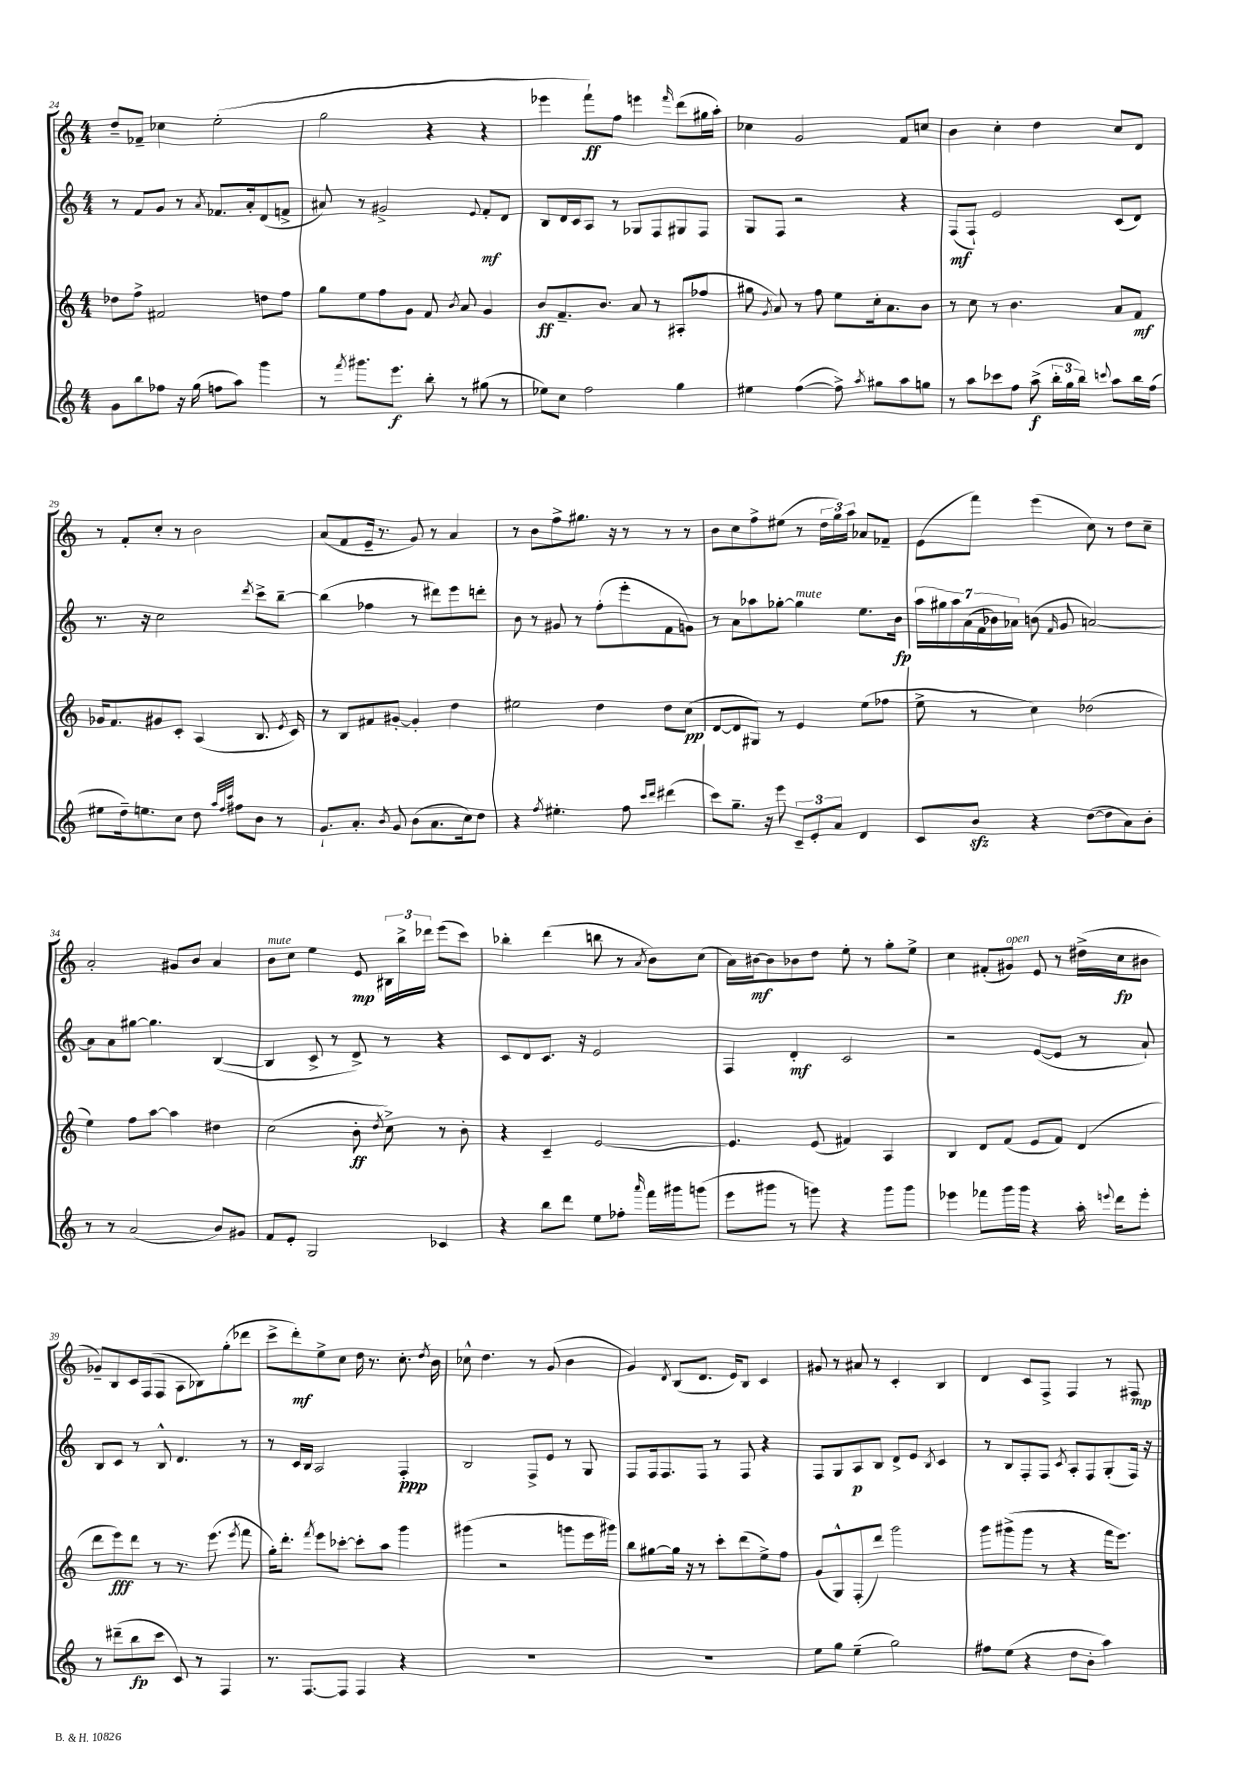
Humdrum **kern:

**kern	**dynam	**kern	**dynam	**kern	**dynam	**kern	**dynam
*part4	*part4	*part3	*part3	*part2	*part2	*part1	*part1
*staff4	*staff4	*staff3	*staff3	*staff2	*staff2	*staff1	*staff1
*clefG2	*	*clefG2	*	*clefG2	*	*clefG2	*
*k[]	*	*k[]	*	*k[]	*	*k[]	*
*M4/4	*	*M4/4	*	*M4/4	*	*M4/4	*
=24	=24	=24	=24	=24	=24	=24	=24
8g\L	.	8dd-X\L	.	8r	.	8dd~/L	.
8bb\	.	8ff^\J	.	8f/L	.	8f-X~/J	.
8ff-X\J	.	2f#X/	.	8g/J	.	4cc-X\	.
16r	.	.	.	8r	.	.	.
(16gg\	.	.	.	.	.	.	.
.	.	.	.	8qa/	.	.	.
8ffn\L	.	.	.	8.f-X/L	.	(2ee'\	.
8aa\J)	.	.	.	.	.	.	.
.	.	.	.	16a'/k	.	.	.
4ggg\	.	8ddn\L	.	(8d/	.	.	.
.	.	8ff\J	.	8fn^/J	.	.	.
=25	=25	=25	=25	=25	=25	=25	=25
8r	.	8gg\L	.	8a#X/)	.	2gg\	.
8qfff/	.	.	.	.	.	.	.
8.ggg#X\L	.	8ee\	.	8r	.	.	.
.	.	8ff\	.	2g#X^/	.	.	.
8.eee\J	f	.	.	.	.	.	.
.	.	8g\J	.	.	.	.	.
8bb'\	.	8f/	.	.	.	4r	.
.	.	8qb/	.	.	.	.	.
8r	.	8a/	.	.	.	.	.
.	.	.	.	8qqe/	.	.	.
(8gg#X\	.	4g/	.	8f'/L	mf	4r	.
8r	.	.	.	8d/J	.	.	.
=26	=26	=26	=26	=26	=26	=26	=26
8ee-X\L)	.	8b/L	ff	8B/L	.	4eee-X\	.
8cc\J	.	8.f~/	.	16d/L	.	.	.
.	.	.	.	16c/J	.	.	.
2ff\	.	.	.	8A/J	.	8fff`\L)	ff
.	.	8.b/J	.	.	.	.	.
.	.	.	.	8r	.	8ff\J	.
.	.	8a/	.	8G-X/L	.	4eeen\	.
.	.	8r	.	8F/	.	.	.
.	.	.	.	.	.	16qqfff/	.
4gg\	.	(8A#X'/L	.	8G#X/	.	(8ddd\L	.
.	.	8ff-X/J	.	8F/J	.	16gg#X\L	.
.	.	.	.	.	.	16aa'\JJ)	.
=27	=27	=27	=27	=27	=27	=27	=27
4ee#X\	.	8gg#X\	.	8G/L	.	4cc-X\	.
.	.	8qg/	.	.	.	.	.
.	.	8a/)	.	8F/J	.	.	.
([4ff\	.	8r	.	2r	.	2g/	.
.	.	8ff\	.	.	.	.	.
8ff^\])	.	8ee\L	.	.	.	.	.
8qaa/	.	.	.	.	.	.	.
8gg#X\L	.	16cc'\k	.	.	.	.	.
.	.	8.a\	.	.	.	.	.
8aa\	.	.	.	4r	.	8f/L	.
8ggn\J	.	8b\J	.	.	.	8ccn/J	.
=28	=28	=28	=28	=28	=28	=28	=28
8r	.	8r	.	(8F/L	mf	4b\	.
8aa\L	.	8cc\	.	8F`/J)	.	.	.
8ccc-X\	.	8r	.	2e/	.	4cc'\	.
8ff\J	.	4.b\	.	.	.	.	.
(8aa^\	f	.	.	.	.	4dd\	.
24bb'\LL	.	.	.	.	.	.	.
24gg\	.	.	.	.	.	.	.
24bb\JJ)	.	.	.	.	.	.	.
8qqcccn/	.	.	.	.	.	.	.
8aa\L	.	8a/L	.	(8c/L	.	8cc/L	.
16bb\L	.	8f/J	mf	8d/J)	.	8d/J	.
(16ff\JJ	.	.	.	.	.	.	.
!!LO:LB:g=z
=29	=29	=29	=29	=29	=29	=29	=29
8ee#X\L	.	16g-X/KL	.	8.r	.	8r	.
.	.	8.f/	.	.	.	.	.
16dd~\k)	.	.	.	.	.	8f'/L	.
8.een\	.	.	.	16r	.	.	.
.	.	8g#X/	.	2cc\	.	8cc'/J	.
8cc\J	.	8c'/J	.	.	.	8r	.
8dd\	.	(4A/	.	.	.	2b\	.
32qqaa/LLL	.	.	.	.	.	.	.
32qqff/	.	.	.	.	.	.	.
32qqccc/JJJ	.	.	.	.	.	.	.
8ff#X\L	.	.	.	.	.	.	.
.	.	.	.	8qddd/	.	.	.
8b\J	.	8.B/	.	8ccc^\L	.	.	.
8r	.	.	.	[8bb~\J	.	.	.
.	.	8qe/	.	.	.	.	.
.	.	16c/)	.	.	.	.	.
=30	=30	=30	=30	=30	=30	=30	=30
8.g`/L	.	8r	.	(4bb\]	.	(8a/L	.
.	.	8B/L	.	.	.	8f/	.
8.a'/J	.	.	.	.	.	.	.
.	.	8f#X/	.	4ff-X\	.	16e~/Jk	.
.	.	.	.	.	.	8.r	.
8qb/	.	.	.	.	.	.	.
8g/	.	[8g#X'/J	.	.	.	.	.
(8b\L	.	4g#'/]	.	8r	.	8g/)	.
8.a\	.	.	.	8ddd#X\L)	.	8r	.
.	.	4dd\	.	8eee\	.	4a/	.
16cc\k)	.	.	.	.	.	.	.
8dd\J	.	.	.	8dddn'\J	.	.	.
=31	=31	=31	=31	=31	=31	=31	=31
4r	.	2ee#X\	.	8b\	.	8r	.
.	.	.	.	8r	.	8b\L	.
8qff/	.	.	.	.	.	.	.
4.ee#X'\	.	.	.	8g#X/	.	8ff^\	.
.	.	.	.	8r	.	8.gg#X\J	.
.	.	4dd\	.	(8ff'\L	.	.	.
.	.	.	.	.	.	16r	.
8ff\	.	.	.	8eee'\	.	8r	.
16qqccc/LL	.	.	.	.	.	.	.
16qqddd/JJ	.	.	.	.	.	.	.
(4ddd#X\	.	8dd\L	.	8f\	.	8r	.
.	.	(8cc\J	pp	8gn\J)	.	8r	.
=32	=32	=32	=32	=32	=32	=32	=32
8ccc\L)	.	[8d/L	.	8r	.	8b\L	.
8.gg~\J	.	8d/]	.	8a\L	.	8cc\	.
.	.	8G#X/J)	.	8aa-X\	.	8ff^\	.
16r	.	.	.	.	.	.	.
8eee\	.	8r	.	[8gg-X'\J	.	(8ee#X\J	.
!	!	!	!	!LO:TX:a:i:t=mute	!	!	!
12c~/L	.	4e/	.	4gg-\]	.	8r	.
12e'/	.	.	.	.	.	.	.
.	.	.	.	.	.	24dd\LL	.
12a/J	.	.	.	.	.	24gg\)	.
.	.	.	.	.	.	24aa\JJ	.
4d/	.	(8ee\L	.	8.ee\L	.	8a-X/L	.
.	.	8ff-X\J	.	.	.	8f-X~/J	.
.	.	.	.	16b\Jk	fp	.	.
=33	=33	=33	=33	=33	=33	=33	=33
8c/L	.	8ee^\	.	28aa\LL	.	(8e\L	.
.	.	.	.	28gg#X\	.	.	.
.	.	.	.	28aa\	.	.	.
.	.	.	.	(28a\	.	.	.
8bzz/J	.	8r	.	.	.	8fff\J)	.
.	.	.	.	28f\	.	.	.
.	.	.	.	28b-X\)	.	.	.
.	.	.	.	28a-X\JJ	.	.	.
4r	.	4cc\)	.	(8bn\	.	(4eee\	.
.	.	.	.	16qqf/	.	.	.
.	.	.	.	8g/	.	.	.
([8dd\L	.	(2dd-X\	.	[2an/)	.	8cc\)	.
8dd\]	.	.	.	.	.	8r	.
8a\)	.	.	.	.	.	8dd\L	.
8b'\J	.	.	.	.	.	8cc~\J	.
!!LO:LB:g=z
=34	=34	=34	=34	=34	=34	=34	=34
8r	.	4ee\)	.	8a\L]	.	2a'/	.
8r	.	.	.	8a\	.	.	.
(2a/	.	8ff\L	.	[8gg#X\J	.	.	.
.	.	[8aa\J	.	4.gg#\]	.	.	.
.	.	4aa\]	.	.	.	8g#X/L	.
.	.	.	.	.	.	8b/J	.
8b/L)	.	4dd#X\	.	([4B/	.	4a/	.
8g#X/J	.	.	.	.	.	.	.
=35	=35	=35	=35	=35	=35	=35	=35
!	!	!	!	!	!	!LO:TX:a:i:t=mute	!
8f/L	.	(2cc\	.	4B/]	.	8b\L	.
8e'/J	.	.	.	.	.	8cc\J	.
2G/	.	.	.	8c^/	.	4ee\	.
.	.	.	.	8r	.	.	.
.	.	8b'\	ff	8d^/)	.	8e/	mp
.	.	8qdd/	.	.	.	.	.
.	.	8cc^\)	.	8r	.	24B#X\LL	.
.	.	.	.	.	.	24bb^\	.
.	.	.	.	.	.	24ddd-X\JJ	.
4c-X/	.	8r	.	4r	.	(8eee\L	.
.	.	8b'\	.	.	.	8ccc\J)	.
=36	=36	=36	=36	=36	=36	=36	=36
4r	.	4r	.	8c/L	.	4bb-X'\	.
.	.	.	.	8d/	.	.	.
8bb\L	.	4c~/	.	8.c/J	.	(4ddd\	.
8ddd\J	.	.	.	.	.	.	.
.	.	.	.	16r	.	.	.
8ee\L	.	[2e/	.	2e/	.	8bbn\	.
8ff-X'\J	.	.	.	.	.	8r	.
16qqaaa/	.	.	.	.	.	8qa/	.
16fff\LL	.	.	.	.	.	8b\L)	.
16ggg#X\J	.	.	.	.	.	.	.
(8gggn\J	.	.	.	.	.	(8cc\J	.
=37	=37	=37	=37	=37	=37	=37	=37
8eee\L	.	4.e/]	.	4F/	.	16a\LL)	.
.	.	.	.	.	.	[16b#X\J	mf
8ggg#X\J	.	.	.	.	.	8b#\]	.
8r	.	.	.	4d'/	mf	8b-X\	.
8gggn\)	.	(8e/	.	.	.	8dd\J	.
4r	.	4f#X/)	.	2c/	.	8ee'\	.
.	.	.	.	.	.	8r	.
8ggg\L	.	4A/	.	.	.	8gg'\L	.
8ggg\J	.	.	.	.	.	8ee^\J	.
=38	=38	=38	=38	=38	=38	=38	=38
4eee-X\	.	4B/	.	2r	.	4cc\	.
8fff-X\L	.	8d/L	.	.	.	(8f#X'/L	.
!	!	!	!	!	!	!LO:TX:a:i:t=open	!
16ggg\L	.	(8f/J	.	.	.	8g#X/J)	.
16ggg\JJ	.	.	.	.	.	.	.
4r	.	8e/L	.	([8e/L	.	8e/	.
.	.	8f/J)	.	8e/J]	.	8r	.
16aa'\	.	(4d/	.	8r	.	(16dd#X^\LL	.
8qqeeen/	.	.	.	.	.	.	.
16ddd\KL	.	.	.	.	.	16cc\J	fp
8eee'\J	.	.	.	8a`/)	.	8b#X\J	.
!!LO:LB:g=z
=39	=39	=39	=39	=39	=39	=39	=39
8r	.	8ddd\L	.	8B/L	.	8g-X~/L)	.
(8ddd#X~\L	.	8eee\)	fff	8c/J	.	8B/	.
8bb\	fp	8ddd\J	.	8r	.	16c/L	.
.	.	.	.	.	.	(16F/J	.
8ccc\J	.	8r	.	8B^^/	.	8F/J	.
8c/)	.	8.r	.	4.d/	.	8A\L	.
8r	.	.	.	.	.	8B-X\)	.
.	.	(8.eee\	.	.	.	.	.
4F/	.	.	.	.	.	(8gg'\	.
.	.	8qeee/	.	.	.	.	.
.	.	8fff\	.	8r	.	8ddd-X\J	.
=40	=40	=40	=40	=40	=40	=40	=40
8.r	.	16gg'\KL)	.	8r	.	8ccc^\L	.
.	.	8.ddd'\J	.	.	.	.	.
.	.	.	.	16c/LL	.	8ddd'\)	mf
[8.F/L	.	.	.	16B/JJ	.	.	.
.	.	8qfff/	.	.	.	.	.
.	.	8eee\L	.	2A/	.	8ee^\	.
8F/J]	.	[8ccc-X'\J	.	.	.	8cc\J	.
4F/	.	8ccc-'\L]	.	.	.	16dd\	.
.	.	.	.	.	.	8.r	.
.	.	8aa\J	.	.	.	.	.
4r	.	4ggg\	.	4F'/	ppp	8.cc'\	.
.	.	.	.	.	.	8qdd/	.
.	.	.	.	.	.	16b\	.
=41	=41	=41	=41	=41	=41	=41	=41
1r	.	(4ggg#X\	.	2B/	.	8cc-X^^\	.
.	.	.	.	.	.	4.dd\	.
.	.	2r	.	.	.	.	.
.	.	.	.	8F^/L	.	8r	.
.	.	.	.	8e/J	.	(8g/	.
.	.	8gggn\L	.	8r	.	4b\	.
.	.	16eee\L	.	8G/	.	.	.
.	.	16ggg#X\JJ)	.	.	.	.	.
=42	=42	=42	=42	=42	=42	=42	=42
1r	.	8bb\L	.	8F/L	.	4g/)	.
.	.	[8gg#X\	.	16F/k	.	.	.
.	.	.	.	8.F/	.	.	.
.	.	.	.	.	.	8qd/	.
.	.	16gg#\Jk]	.	.	.	(8B/L	.
.	.	16r	.	.	.	.	.
.	.	8r	.	8F/J	.	8.d/J	.
.	.	8ccc'\L	.	8r	.	.	.
.	.	.	.	.	.	16e/KL)	.
.	.	(8ddd\	.	8F/	.	8B/J	.
.	.	8ee^\)	.	4r	.	4c/	.
.	.	8ff\J	.	.	.	.	.
=43	=43	=43	=43	=43	=43	=43	=43
8ee\L	.	(8g/L	.	8F/L	.	8g#X/	.
8gg\J	.	8G^^/)	.	8G/	.	8r	.
(4ee~\	.	(8F'/	.	8A/	p	8a#X/	.
.	.	8ddd/J)	.	8B/J	.	8r	.
2gg\)	.	2ggg\	.	8d^/L	.	4c'/	.
.	.	.	.	8e/J	.	.	.
.	.	.	.	8qB/	.	.	.
.	.	.	.	4c/	.	4B/	.
=44	=44	=44	=44	=44	=44	=44	=44
8ff#X\L	.	8ggg\L	.	8r	.	4d/	.
(8ee\J	.	(8ggg#X^\	.	8B/L	.	.	.
4r	.	8ggg#\J	.	8F'/	.	8c/L	.
.	.	8r	.	8F/J	.	8F^/J	.
.	.	.	.	8qc/	.	.	.
8dd\L	.	4r	.	8A'/L	.	4F/	.
8b'\J	.	.	.	8F/	.	.	.
4aa\)	.	16fff\KL	.	(8G'/	.	8r	.
.	.	8.eee\J)	.	.	.	.	.
.	.	.	.	16F/Jk)	.	8F#X/	mp
.	.	.	.	16r	.	.	.
==	==	==	==	==	==	==	==
*-	*-	*-	*-	*-	*-	*-	*-
